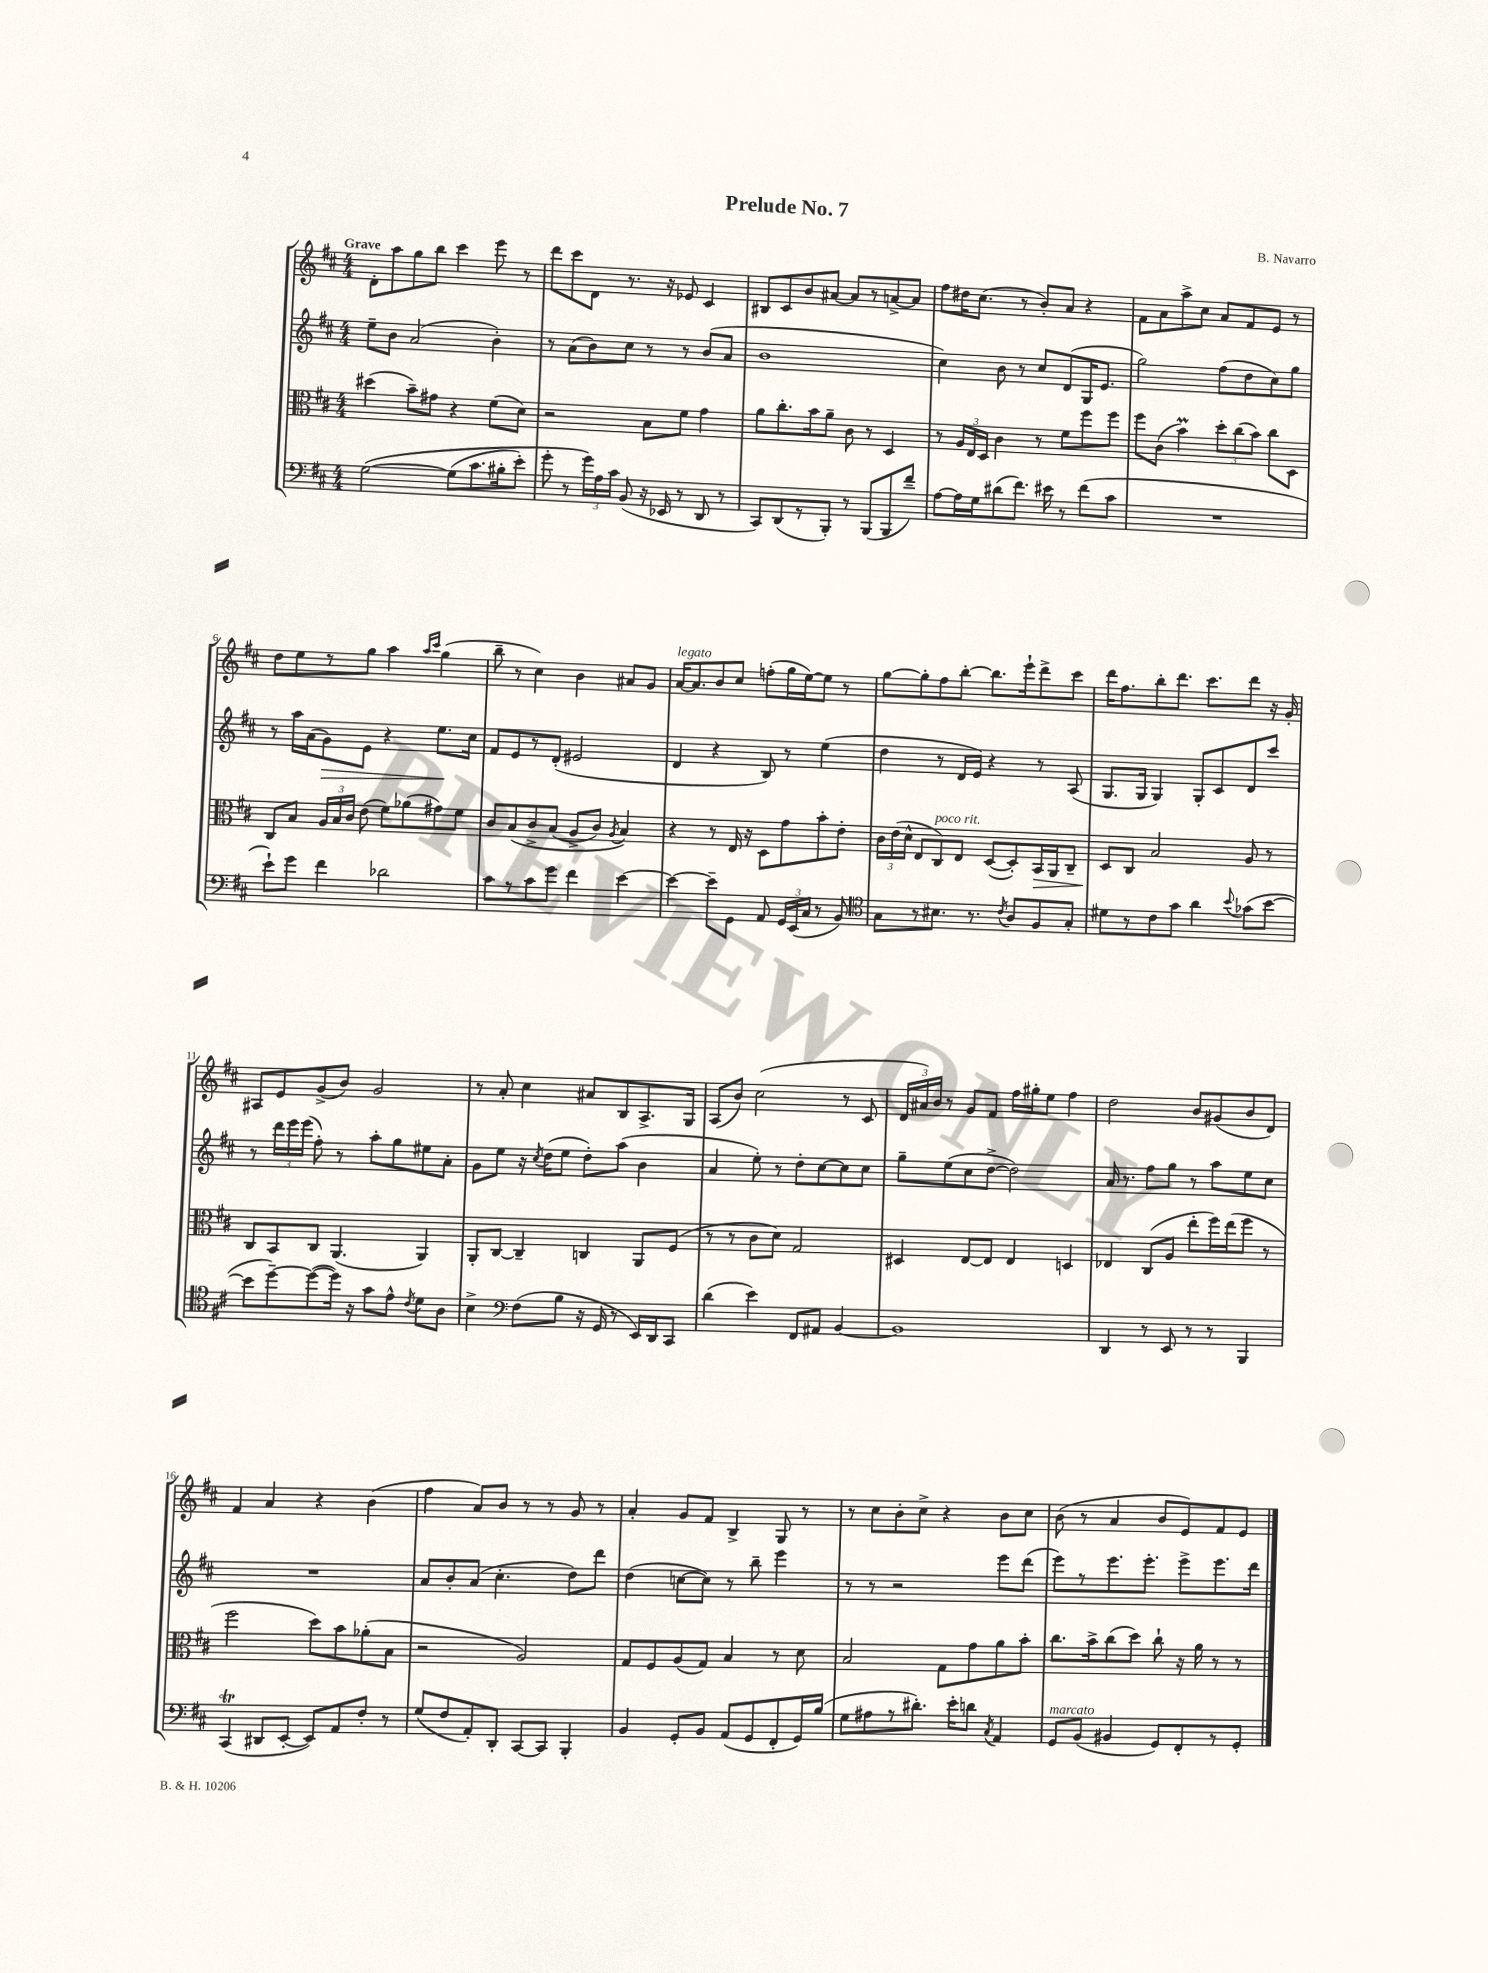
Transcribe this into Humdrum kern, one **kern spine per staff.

**kern	**kern	**kern	**kern
*staff4	*staff3	*staff2	*staff1
*clefF4	*clefC3	*clefG2	*clefG2
*k[f#c#]	*k[f#c#]	*k[f#c#]	*k[f#c#]
*M4/4	*M4/4	*M4/4	*M4/4
&([2G	(4dd#	8ee~	8d'
.	.	8b	8aa
.	8b~)	(2a	8gg
.	8g#	.	8bb
(8G]	4r	.	4ccc#
8.c#	.	.	.
.	(8f#	4b')	8eee
16B#'	.	.	.
8e')	8d)	.	8r
=	=	=	=
8g'	2r	8r	8ddd
8r	.	(8a	8ccc#
24g&)	.	8b)	8d
24A	.	.	.
24c#	.	.	.
(8BB	.	8cc#	8.r
16r	8B	8r	.
16EE-	.	.	16r
8r	8f#	8r	8e-
8DD	4g	(8b	4c#
8r	.	8a	.
=	=	=	=
8CC#)	8a	1b	8B#
(8DD	8.cc#'	.	8c#
8r	.	.	8b
.	16b	.	.
8BBB')	8a~	.	[8a#
8r	8c#	.	8a#]
(8BBB	8r	.	8r
8BBB	4D	.	[8a^
8f#~)	.	.	8a]
=	=	=	=
[8A	8r	4cc#)	8ff#
16A]	24A	.	16dd#
.	24E	.	.
16G	.	.	(8.cc#
.	24D	.	.
(8d#	4c#	8b	.
8.f#)	.	8r	8r
.	8r	8cc#	8b')
16e#	.	.	.
8r	8f#	(8d	8a
(8f#	8ff#	16G	4r
.	.	8.e	.
8c#	8ff#	.	.
=	=	=	=
1r	8ff#	2gg)	8f#
.	(8c#	.	8a
.	4b)	.	8aa^
.	.	.	8cc#
.	12dd'	(8ff#	8a
.	(12cc#	.	.
.	.	8dd	8f#
.	12b)	.	.
.	8cc#	8cc#)	8e
.	8D	8gg	8r
=	=	=	=
8e`)	8C#	8r	8dd
8g	8B	16aa	8ee
.	.	(16a	.
4f#	24A	8g)	8r
.	24B	.	.
.	24c#	.	.
.	(8e	8e	8gg
2d-	8f#)	4r	4aa
.	(8a-	.	.
.	.	.	16qqaa
.	.	.	16qqccc#
.	8g#)	8.ee	(4gg
.	8f#	.	.
.	.	16cc#	.
=	=	=	=
8c#	8c#	8f#	8bb~
8r	&(8B	8e	8r
8c#	8c#^	8r	4cc#)
8g	(8B	(8d'	.
4f#	8A^	2e#	4b
.	8c#)	.	.
.	8qA	.	.
[4e	4B&)	.	8a#
.	.	.	8g
=	=	=	=
4e_	4r	4d	[16a
.	.	.	8.a]
8e~]	8r	4r	8b
8GG	16E	.	8cc#
.	16r	.	.
8AA	8D	8B)	(8ff'
24GG	8g	8r	16gg
(24EE	.	.	.
.	.	.	[16ee)
24C#	.	.	.
8r	8b'	(4ee	8ee]
8BB)	8e'	.	8r
=	=	=	=
*clefC4	*	*	*
8G	24c#	4dd	[8gg
.	(24e	.	.
.	24d^^	.	.
8r	8E	.	8gg']
8.B#	8C#)	8r	8ff#
.	8E	16d	[8bb'
8.r	.	16e)	.
.	([8D	4r	8.bb]
8qc#	.	.	.
8A	8D'])	.	.
.	.	.	16eee`
8F#	16BB	8r	8ddd^
.	16AA	.	.
8G'	8C#~	(8A	8ccc#
=	=	=	=
8d#	8D	8.G	16ddd
.	.	.	8.ff#
8r	8C#	.	.
.	.	16G	.
8c#	2B	4G)	8bb'
8g	.	.	8.ddd
4a	.	8G'	.
.	.	.	8.ccc#
.	.	8c#	.
8qqb	.	.	.
(8g-	8A	8d	8ddd
[8b	8r	8ccc#	16r
.	.	.	16g'
=	=	=	=
8b]	8C#	8r	8A#
[8dd~)	8BB	24ddd	8e
.	.	24eee	.
.	.	(24eee	.
(8dd_	8C#	8ff#')	(8g^
16dd])	(4.AA	8r	8b)
16r	.	.	.
8g	.	8aa'	2g
8e^^	.	8gg	.
8qc#	.	.	.
8d	4AA)	8ee#	.
8A	.	8a'	.
=	=	=	=
4B^	8AA'	8g	8r
.	[8C#	8ee	8a'
*clefF4	*	*	*
(8F#	4C#~]	16r	4cc#
.	.	8qcc#	.
.	.	(16dd	.
8B	.	8ee	.
16r	4C	8dd')	8a#
16GG	.	.	.
8r	.	(8aa	8B
16EE)	8AA	4b	8.A^
16DD	.	.	.
8CC#	(8F#	.	.
.	.	.	16G
=	=	=	=
(4d	8r	4a	(8A
.	8r	.	8b)
4e)	8c#	8ee')	(2cc#
.	8d)	8r	.
8FF#	2G	8dd'	.
8AA#	.	[8cc#	.
[4BB	.	8cc#]	8r
.	.	8cc#	8c#
=	=	=	=
1BB]	4D#	8gg~	24d
.	.	.	24a#)
.	.	.	24b
.	.	(8ee	8r
.	[8E	8cc#	8g
.	8E]	[8dd^	8f#
.	4E	2dd])	16ff#
.	.	.	16gg#'
.	.	.	8ee
.	4D	.	4ff#
=	=	=	=
4DD	4E-	16a	2dd
.	.	8.r	.
8r	(8C#	8ff#	.
8EE	8A	8gg	.
8r	8ee'	8r	8b
8r	16ff#)	8aa	(8g#
.	(16ee	.	.
4BBB	8ff#	8ee	8b
.	8r	8cc#	8d)
=	=	=	=
(4CC#	2ff#	1r	4f#
8DD#	.	.	4a
[8EE'	.	.	.
8EE])	8dd)	.	4r
8AA	8b	.	.
8F#'	(8a-'	.	(4b
8r	8B	.	.
=	=	=	=
(8G	2r	8a	4ff#
8F#	.	8b'	.
8AA')	.	(8a	8a)
8DD'	.	4.cc#'	8b
[8CC#	2A)	.	8r
8CC#]	.	.	8r
4BBB'	.	8dd)	8g
.	.	8ddd	8r
=	=	=	=
4BB	8G	(4dd	4a'
.	8F#	.	.
8GG'	(8A	[8cc	8g
8BB	8G)	8cc])	8f#
(8AA	4B	8r	4B^
8GG	.	8bb~	.
8FF#'	8r	4eee	8G
16GG)	8d	.	8r
(16B	.	.	.
=	=	=	=
8G	2B	8r	8r
8A#	.	8r	8cc#
8r	.	2r	8b'
8.d#')	.	.	8cc#^
.	8G	.	4r
16e'	.	.	.
8d	8g	.	.
8qC#	.	.	.
4AA	8a	8eee	8b
.	8b'	(8ddd	8cc#
=	=	=	=
8GG	8.cc#	8eee)	(8b
(8BB	.	8r	8r
.	16b^	.	.
4BB#	(8cc#	8.eee	4a
.	8dd)	.	.
.	.	8.eee'	.
8GG)	8cc#`	.	8b
8FF#'	16r	8eee^	8e)
.	16a	.	.
8r	8r	8.eee	8f#
8GG'	8r	.	8e
.	.	16ddd	.
==	==	==	==
*-	*-	*-	*-
